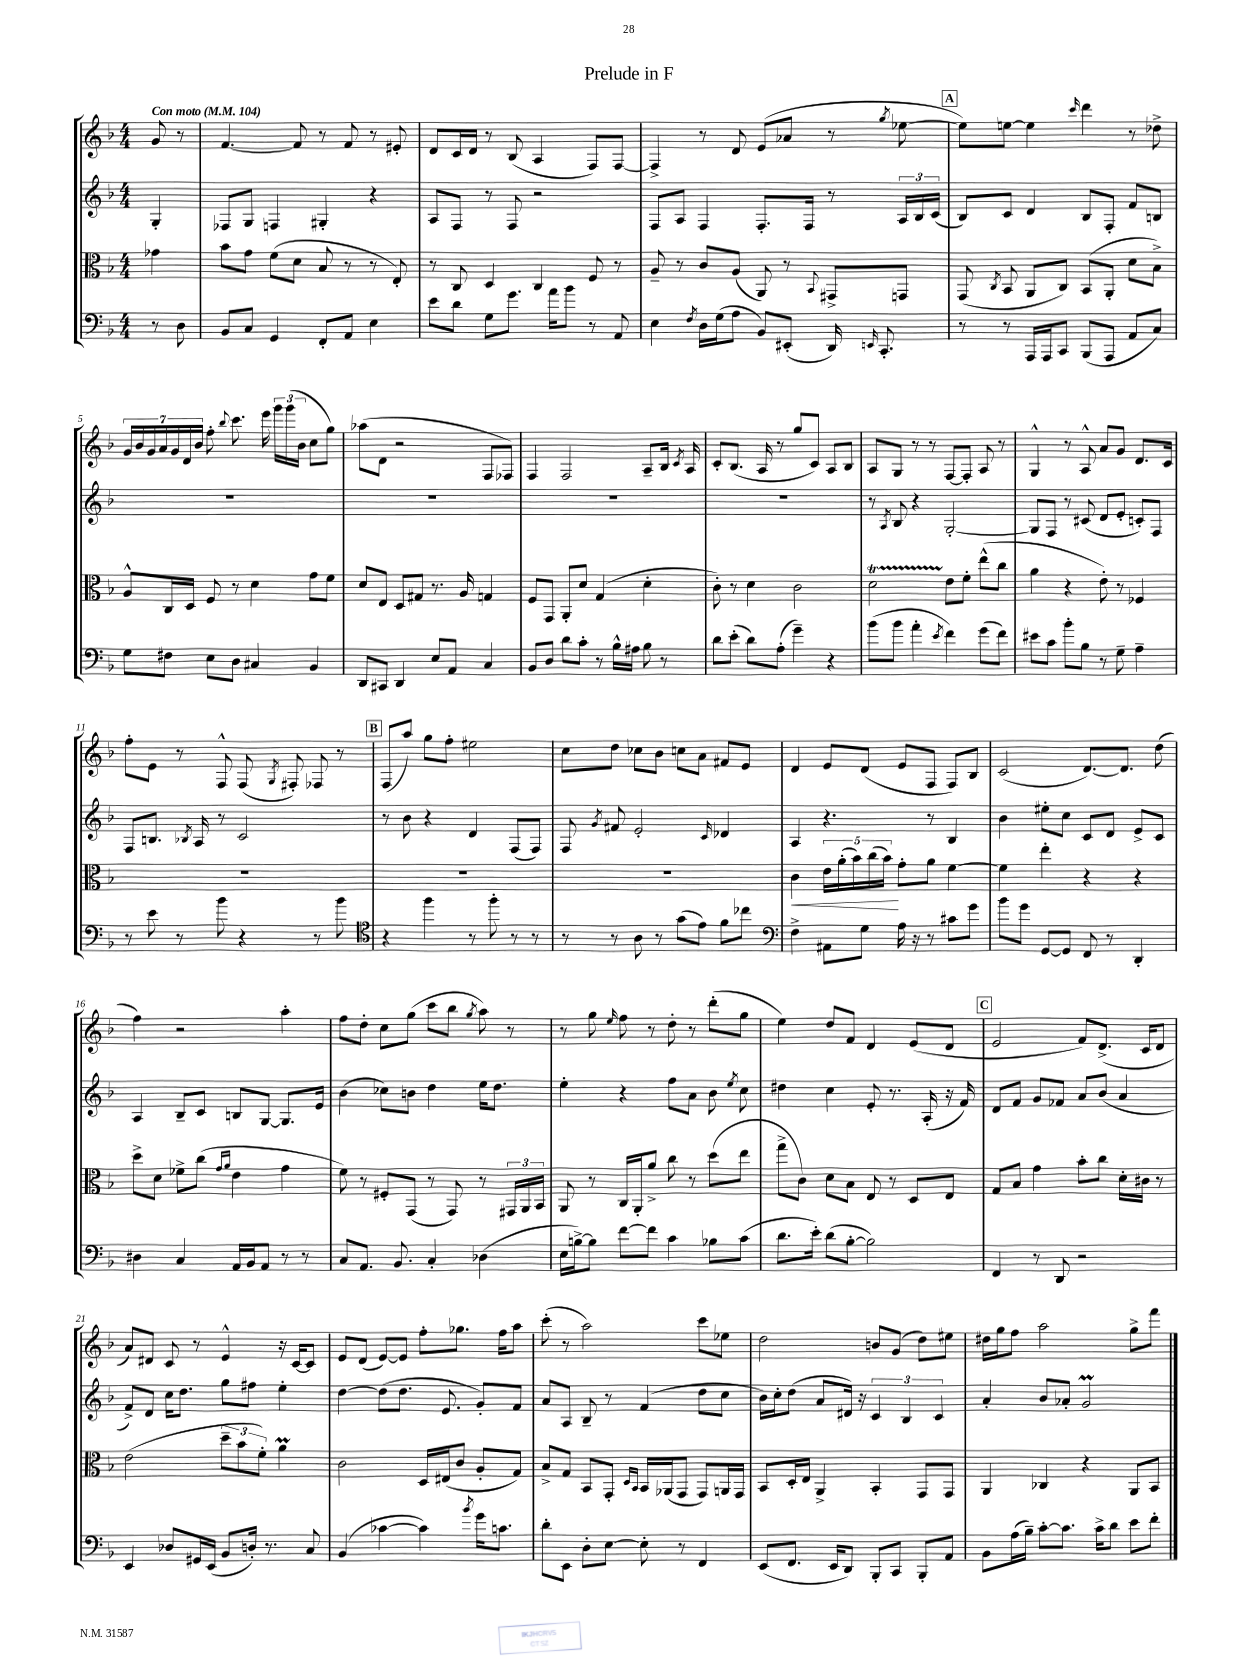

**kern	**kern	**kern	**kern
*staff4	*staff3	*staff2	*staff1
*clefF4	*clefC3	*clefG2	*clefG2
*k[b-]	*k[b-]	*k[b-]	*k[b-]
*M4/4	*M4/4	*M4/4	*M4/4
*MM104	*MM104	*MM104	*MM104
8r	4g-\	4G'/	8g/
8D\	.	.	8r
=	=	=	=
8BB-/L	8b-\L	8F-/L	[4.f/
8C/J	8g\J	8G/J	.
4GG/	(8f\L	4F/	.
.	8d\J	.	8f/]
8FF'/L	8B-/	4G#'/	8r
8AA/J	8r	.	8f/
4E\	8r	4r	8r
.	8E'/)	.	8e#'/
=	=	=	=
8e\L	8r	8A/L	8d/L
8d\J	8C/	8F/J	16c/L
.	.	.	16d/JJ
8G\L	4D/	8r	8r
8.g\J	.	8F/	(8B-/
.	4C/	2r	4A/
16a\LK	.	.	.
8b-\J	.	.	.
8r	8F/	.	8F/L)
8AA/	8r	.	[8F/J
=	=	=	=
4E\	8A~/	8F/L	4F^/]
.	8r	8A/J	.
8qF/	.	.	.
16D\LL	8c/L	4F/	8r
(16G\J	.	.	.
8A\J	(8A/J	.	8d/
8BB-/L)	8AA/)	8.F'/L	(8e/L
(8EE#'/J	8r	.	8a-/J
.	.	16F/Jk	.
.	8qqBB-/	.	.
16DD/)	8GG#^/L	8r	8r
16qqEE/	.	.	.
8.CC'/	.	.	.
.	.	.	8qgg/
.	8GG/J	24A/LL	[8ee-\
.	.	24B-/	.
.	.	(24c/JJ	.
=	=	=	=
8r	(8GG/	8B-/L)	8ee-\]L)
.	8qC/	.	.
8r	8BB-/	8c/J	[8ee\J
16AAA/LL	8AA/L	4d/	4ee\]
16AAA/J	.	.	.
8CC/J	8C/J)	.	.
.	.	.	16qqccc/
(8BBB-/L	(8BB-/L	8B-/L	4ddd\
8AAA/J	8AA'/J	8F'/J	.
8AA/L	8d\L	8f/L	8r
8C/J)	8B-^\J)	8B/J	8dd-^\
=	=	=	=
8G\L	8A^^/L	1r	28g/LL
.	.	.	28b-/
.	.	.	28g/
.	.	.	28a/
8F#\J	16C/L	.	.
.	.	.	28g/
.	.	.	28d/
.	16D/JJ	.	.
.	.	.	28b-/JJ
8E\L	8F/	.	8ff'\
.	.	.	8qqbb-/
8D\J	8r	.	8.ccc\
4C#/	4d\	.	.
.	.	.	16eee\
.	.	.	24ggg\LL
.	.	.	(24ggg\
.	.	.	24b-\JJ
4BB-/	8g\L	.	8cc\L
.	8f\J	.	8gg\J)
=	=	=	=
8DD/L	8d/L	1r	(8aa-\L
8CC#/J	8E/J	.	8d\J
4DD/	8D/L	.	2r
.	8G#/J	.	.
8E/L	8.r	.	.
8AA/J	.	.	.
.	16A/	.	.
4C/	4G/	.	8F/L
.	.	.	8F-/J)
=	=	=	=
8BB-/L	8F/L	1r	4F/
8D/J	8GG/J	.	.
8d\L	8AA'/L	.	2F/
8c'\J	8d/J	.	.
8r	(4G/	.	.
16B-^^\LL	.	.	.
16A#\JJ	.	.	.
8B-\	4d'\	.	8A~/L
8r	.	.	16B-/Jk
.	.	.	8qc/
.	.	.	16A/
=	=	=	=
8d\L	8c'\)	1r	8c'/L
(8e'\J	8r	.	(8.B-/J
8d\L)	4d\	.	.
.	.	.	16A/
(8A'\J	.	.	8r
4g~\)	2c\	.	8gg/L
.	.	.	8c/J)
4r	.	.	8A/L
.	.	.	8B-/J
=	=	=	=
(8b-\L	2d\	8r	8A/L
.	.	8qA/	.
8b-\J	.	8B-/	8G/J
4a'\	.	4r	8r
.	.	.	8r
8qe/	.	.	.
4f\)	8e\L	[2G'/	[8F/L
.	8f'\J	.	8F'/]J
(8g\L	(8ee^^\L	.	8A/
8f\J)	8cc\J	.	8r
=	=	=	=
8e#\L	4a\	8G/]L	4G^^/
8c\J	.	8F/J	.
8b-'\L	4r	8r	8r
8B-\J	.	(8c#/	8A^^/
8r	8e'\)	8d/L	8a/L
8G~\	8r	8e'/J	8g/J
4A~\	4F-/	8c'/L)	8.d/L
.	.	8F/J	.
.	.	.	16c/Jk
=	=	=	=
8r	1r	8F/L	8ff'\L
8e\	.	8.B/J	8e\J
8r	.	.	8r
.	.	8qB-/	.
.	.	16A/	.
8b-\	.	8r	8F^^/
4r	.	2c/	(8F/
.	.	.	8qG/
.	.	.	8F#'/)
8r	.	.	8F-/
8b-\	.	.	8r
=	=	=	=
*clefC4	*	*	*
4r	1r	8r	(8F/L
.	.	8b-\	8aa/J)
4ff\	.	4r	8gg\L
.	.	.	8ff'\J
8r	.	4d/	2ee#\
8ff'\	.	.	.
8r	.	(8F/L	.
8r	.	8F/J)	.
=	=	=	=
8r	1r	8F/	8cc\L
.	.	8qg/	.
8r	.	8f#/	8dd\J
8A\	.	2e'/	8cc-\L
8r	.	.	8b-\J
(8g\L	.	.	8cc\L
8e\J)	.	.	8a\J
.	.	16qqc/	.
8f\L	.	4d-/	8f#/L
8cc-\J	.	.	8e/J
=	=	=	=
*clefF4	*	*	*
4F^\	4c\	4A/	4d/
8AA#\L	20e\LL	4.r	8e/L
.	(20a'\	.	.
.	20b-\)	.	.
8G\J	.	.	(8d/J
.	(20cc\	.	.
.	20b-\JJ)	.	.
16A\	8g'\L	.	8e/L
16r	.	.	.
8r	8a\J	8r	8F/J
8c#\L	[4f\	4B-/	8F/L)
8g\J	.	.	8B-/J
=	=	=	=
8b-\L	4f\]	4b-\	(2c/
8g\J	.	.	.
[8GG/L	4ee'\	8ee#'\L	.
8GG/]J	.	8cc\J	.
8FF/	4r	8c/L	[8.d/L)
8r	.	8d/J	.
.	.	.	8.d/]J
4DD'/	4r	8e^/L	.
.	.	8c/J	(8dd\
=	=	=	=
4D#\	8dd^\L	4A/	4ff\)
.	8d\J	.	.
4C/	8f-^\L	8B-~/L	2r
.	(8cc\J	8c/J	.
.	16qqg/LL	.	.
.	16qqa/JJ	.	.
16AA/LL	4e\	8B/L	.
16BB-/J	.	.	.
8AA/J	.	[8G/J	.
8r	4g\	8.G/]L	4aa'\
8r	.	.	.
.	.	16e/Jk	.
=	=	=	=
8C/L	8f\)	(4b-\	8ff\L
8.AA/J	8r	.	8dd'\J
.	8F#'/L	8cc-\L)	8cc\L
8.BB-/	.	.	.
.	(8GG/J	8b\J	(8gg\J
4C'/	8r	4dd\	8ccc\L
.	8GG/)	.	8bb-\J
.	.	.	8qgg/
(4D-\	8r	16ee\LK	8aa\)
.	.	8.dd\J	.
.	24GG#/LL	.	8r
.	24AA/	.	.
.	24BB-/JJ	.	.
=	=	=	=
16E\LL	8AA/	4ee'\	8r
[16B^\J)	.	.	.
8B\]J	8r	.	8gg\
.	.	.	16qqee/
[8f\L	16C/LL	4r	8ff\
.	16AA'/J	.	.
8f\]J	8a^/J	.	8r
4c\	8cc\	8ff\L	8dd'\
.	8r	8a\J	8r
8B-\L	(8dd\L	8b-\	(8ddd'\L
.	.	8qee/	.
(8c\J	8ee\J	8cc\	8gg\J
=	=	=	=
8.d\L	8gg^\L	4dd#\	4ee\)
.	8c\J)	.	.
16e'\Jk)	.	.	.
(8d\L	8d\L	4cc\	8dd/L
[8B-'\J	8B-\J	.	8f/J
2B-\])	8E/	8e'/	4d/
.	8r	8.r	.
.	8D/L	.	(8e/L
.	.	(16A'/	.
.	8E/J	16r	8d/J
.	.	16f/)	.
=	=	=	=
4FF/	8G/L	8d/L	2e/
.	8B-/J	8f/J	.
8r	4g\	8g/L	.
8DD/	.	8f-/J	.
2r	8b-'\L	8a/L	8f/L)
.	8cc\J	(8b-/J	(8.d^/J
.	16d'\LL	4a/	.
.	16c#\JJ	.	16c/LK
.	8r	.	8d/J
=	=	=	=
4EE/	(2e\	8f^/L)	8a/L)
.	.	8d/J	8d#/J
8D-/L	.	16cc\LK	8c/
.	.	8.dd\J	.
16GG#/L	.	.	8r
(16EE/JJ	.	.	.
8BB-/L	12dd~\L	8gg\L	4e^^/
.	12b-\	.	.
16D'/Jk)	.	8ff#\J	.
.	12f'\J)	.	.
8.r	.	.	.
.	4a\	4ee'\	16r
.	.	.	[16c/LK
8C/	.	.	8c/]J
=	=	=	=
(4BB-/	2c\	[4dd\	8e/L
.	.	.	(8d/J
[4c-\	.	(8dd\]L	[8e/L)
.	.	8.dd\J	8e/]J
4c-\])	16D/LL	.	8ff'\L
.	(16E#/J	8.e/	.
.	8c/J	.	8.gg-\J
8qb-/	.	.	.
16g\LK	8A'/L	8g'/L)	.
8.c\J	.	.	16ff\LK
.	8G/J)	8f/J	8aa\J
=	=	=	=
8d'\L	8B-^/L	8a/L	(8ccc'\
8EE\J	8G/J	8A/J	8r
8D'\L	8BB-/L	8B-~/	2aa\)
[8E\J	8GG'/J	8r	.
.	16qqD/LL	.	.
.	16qqBB-/JJ	.	.
8E'\]	16BB-/LL	(4f/	.
.	(16AA-/J	.	.
8r	8GG/J	.	.
4FF/	8GG/L)	8dd\L	8ccc\L
.	16AA/L	8cc\J	8ee-\J
.	16GG/JJ	.	.
=	=	=	=
(8EE/L	8BB-/L	16b-\LL)	2dd\
.	.	16cc'\J	.
8.FF/J	16D'/L	(8dd\J	.
.	16E/JJ	.	.
.	4AA^/	8a/L	.
16EE/LK	.	.	.
8DD/J)	.	16d#/Jk)	.
.	.	16r	.
8BBB-'/L	4BB-'/	6c/	8b/L
8CC/J	.	.	(8g/J
.	.	6B-/	.
8BBB-'/L	8GG/L	.	8dd\L)
.	.	6c/	.
8AA/J	8GG/J	.	8ee#\J
=	=	=	=
8BB-\L	4AA/	4a'/	16dd#\LL
.	.	.	16gg\J
(16A\L	.	.	8ff\J
16B-~\JJ)	.	.	.
[8c'\L	4C-/	8b-/L	2aa\
8.c\]J	.	8a-'/J	.
.	4r	2g/	.
16c^\LK	.	.	.
8d\J	.	.	.
8e\L	8AA/L	.	8gg^\L
8f'\J	8BB-/J	.	8fff\J
==	==	==	==
*-	*-	*-	*-
